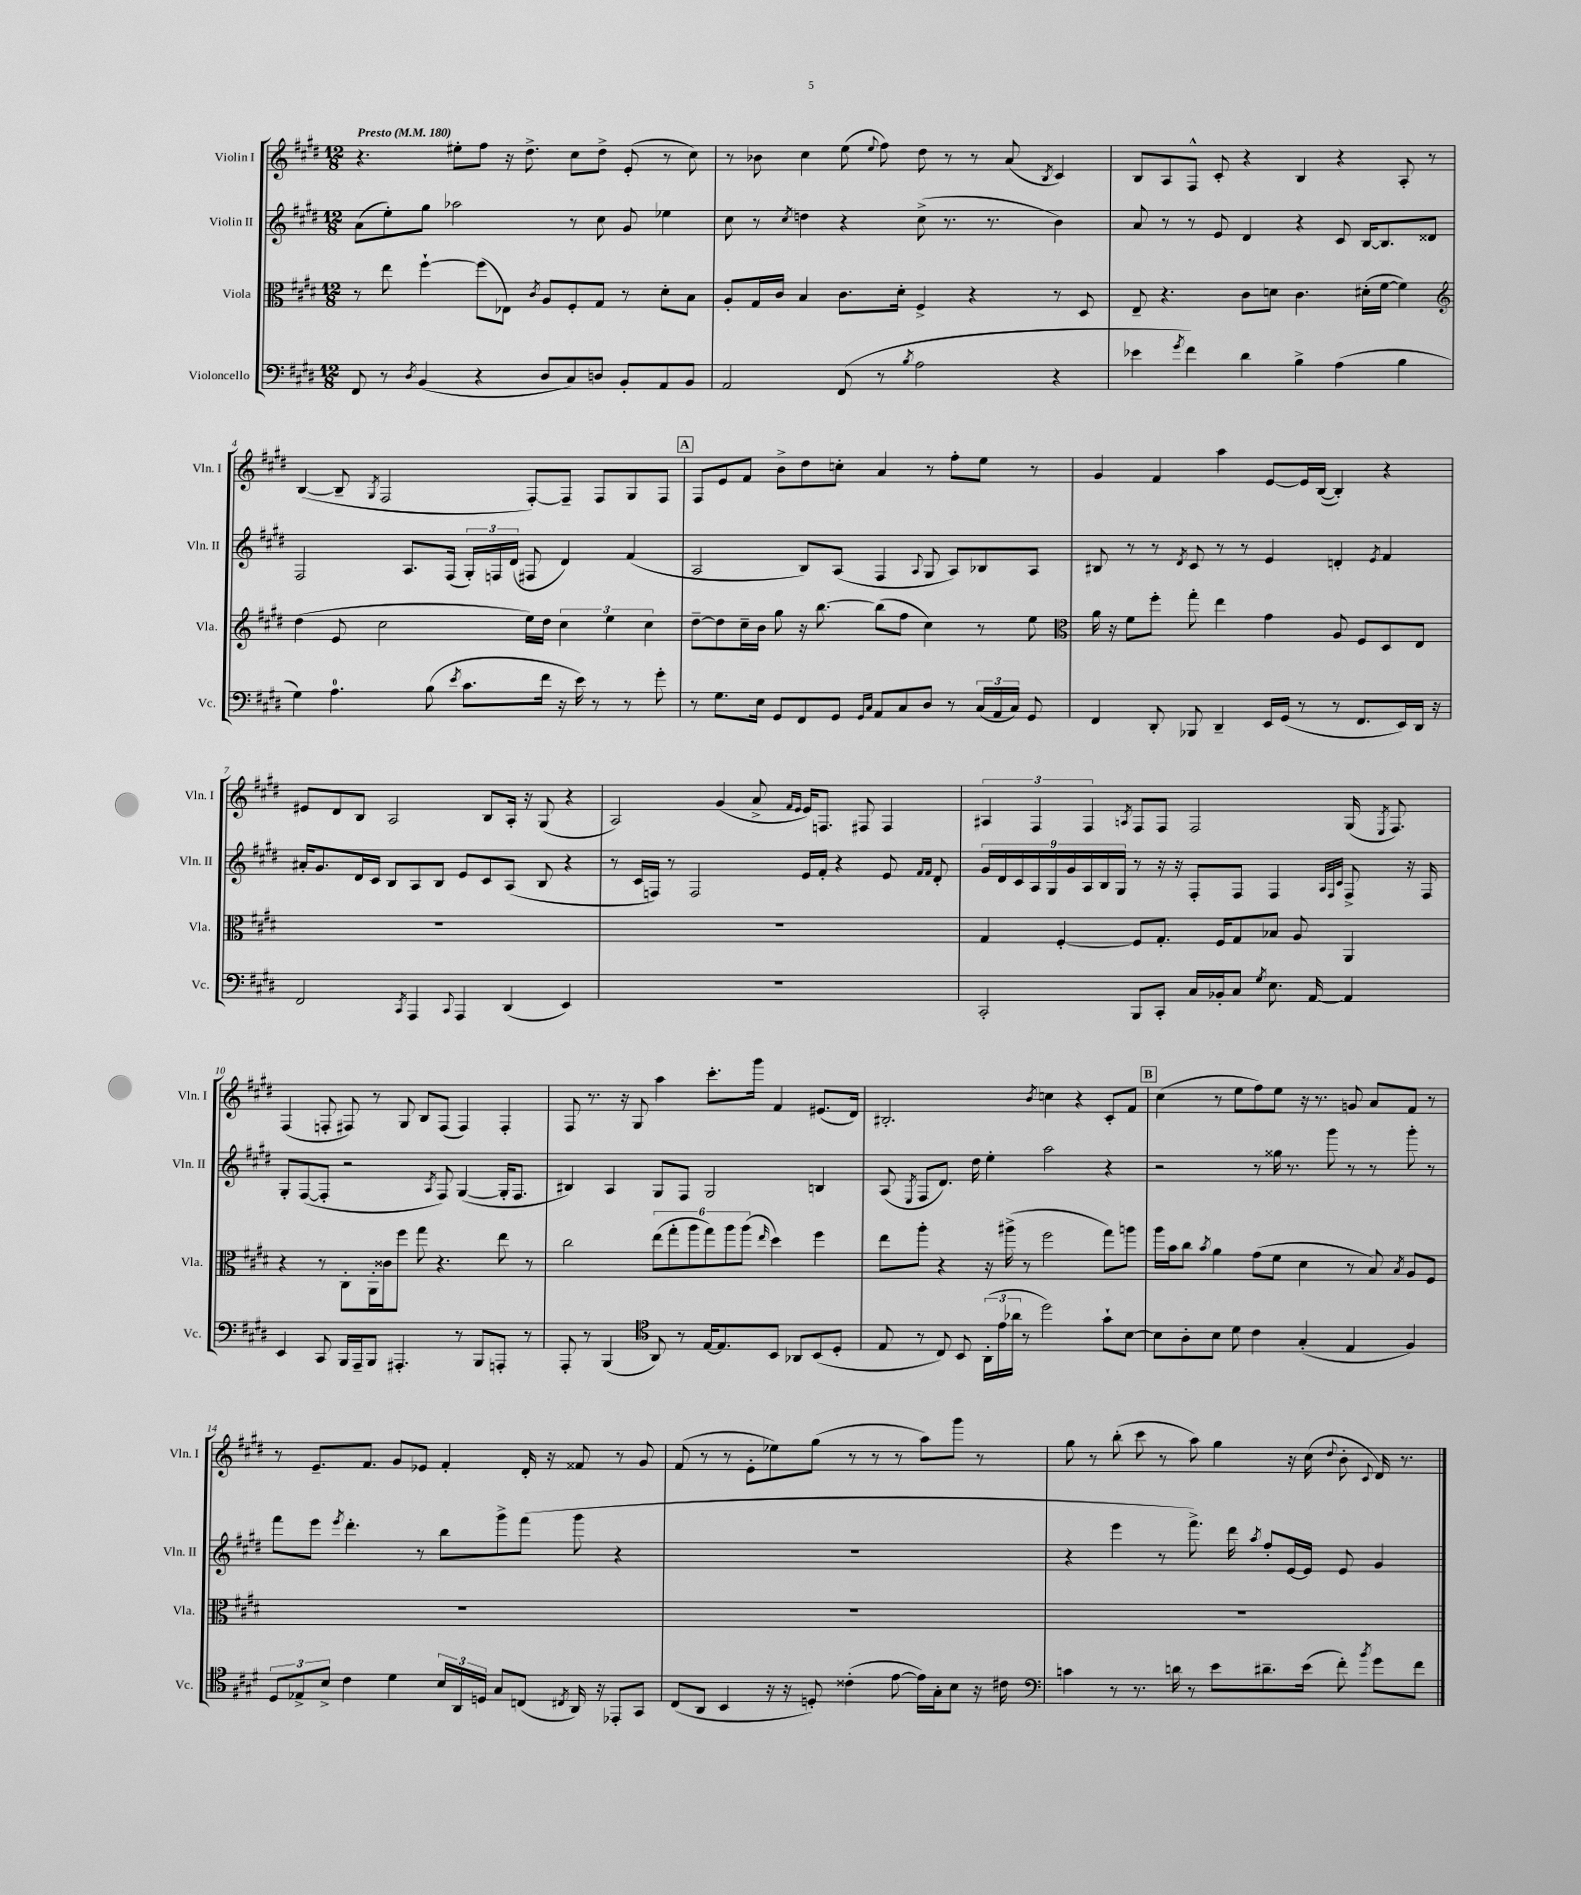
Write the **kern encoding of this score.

**kern	**kern	**kern	**kern
*part4	*part3	*part2	*part1
*staff4	*staff3	*staff2	*staff1
*I"Violoncello	*I"Viola	*I"Violin II	*I"Violin I
*I'Vc.	*I'Vla.	*I'Vln. II	*I'Vln. I
*clefF4	*clefC3	*clefG2	*clefG2
*k[f#c#g#d#]	*k[f#c#g#d#]	*k[f#c#g#d#]	*k[f#c#g#d#]
*M12/8	*M12/8	*M12/8	*M12/8
*MM180	*MM180	*MM180	*MM180
=1	=1	=1	=1
!	!	!	!LO:TX:a:B:t=Presto
8FF#/	8r	(8a\L	4.r
8r	8ee\	8ee'\)	.
8qD#/	.	.	.
(4BB/	[4ff#`\	8gg#\J	.
.	.	2aa-X\	8ee#X'\L
4r	(8ff#\L]	.	8ff#\J
.	8E-X\J)	.	16r
.	.	.	8.dd#^\
.	8qc#/	.	.
8D#/L	8A/L	.	.
8C#/)	8F#'/	8r	8cc#\L
8Dn/J	8G#/J	8cc#\	8dd#^\J
8BB'/L	8r	8g#/	(8e'/
8AA/	8d#'\L	4ee-X\	8r
8BB/J	8B\J	.	8cc#\)
=2	=2	=2	=2
2AA/	8A'/L	8cc#\	8r
.	16G#/L	8r	8b-X\
.	16c#/JJ	.	.
.	.	8qcc#/	.
.	4B/	4ddn\	4cc#\
(8FF#/	8.c#\L	4r	(8ee\
.	.	.	8qqee/
8r	.	.	8ff#\)
.	16d#'\Jk	.	.
8qB/	.	.	.
2A\	4F#^/	(8cc#^\	8dd#\
.	.	8.r	8r
.	4r	.	8r
.	.	8.r	.
.	.	.	(8a/
.	.	.	8qB/
4r	8r	4b\)	4c#/)
.	8D#/	.	.
=3	=3	=3	=3
4e-X\	8E~/	8a/	8B/L
.	4.r	8r	8A/
8qg#/	.	.	.
4f#\)	.	8r	8F#^^/J
.	.	8e/	8c#'/
4d#\	8c#\L	4d#/	4r
.	8dn\J	.	.
4B^\	4.c#\	4r	4B/
(4A\	.	8c#/	4r
.	(16d#X'\LL	[16B/KL	.
.	[16f#\JJ	8.B/]	.
4B\	4f#\])	.	8A'/
.	.	8d##X/J	8r
!!LO:LB:g=z
=4	=4	=4	=4
*	*clefG2	*	*
4G#\)	(4dd#\	2F#/	([4B/
4.A\	8e/	.	8B~/]
.	.	.	8qG#/
.	2cc#\	.	2F#/
.	.	8.A/L	.
(8B\	.	.	.
.	.	(16F#/Jk	.
8qe/	.	.	.
8.c#\L	.	24G#'/LL)	.
.	.	24Fn/	.
.	.	(24d#/JJ	.
.	16ee\LL)	8F#X/	[8F#'/L)
16f#\Jk	16dd#\JJ	.	.
16r	6cc#\	4d#/)	8F#~/J]
16e\)	.	.	.
8r	.	.	8F#/L
.	6ee\	.	.
8r	.	(4f#/	8G#/
.	6cc#\	.	.
8g#'\	.	.	8F#/J
!!LO:REH:place=s1:t=A
=5	=5	=5	=5
8r	[8dd#~\L	2A/	8F#/L
8.G#\L	8dd#\]	.	8e/
.	16cc#~\L	.	8f#/J
16E\Jk	16b\JJ	.	.
8GG#/L	8gg#\	.	8b^\L
8FF#/	16r	8B/L)	8dd#\
.	[8.bb\	.	.
8GG#/J	.	(8A/J	8ccn'\J
16qqGG#/LL	.	.	.
16qqC#/JJ	.	.	.
8AA/L	(8bb\L]	4F#/	4a/
8C#/	8ff#\J	.	.
.	.	8qqA/	.
8D#/J	4cc#\)	8G#/	8r
8r	.	8A/L)	8ff#'\L
(24C#/LL	8r	8B-X/	8ee\J
24AA/	.	.	.
24C#/JJ)	.	.	.
8GG#/	8ee\	8A/J	8r
=6	=6	=6	=6
*	*clefC3	*	*
4FF#/	16a\	8B#X/	4g#/
.	16r	.	.
.	8f#\L	8r	.
8DD#'/	8ff#'\J	8r	4f#/
.	.	8qd#/	.
8BBB-X/	8gg#'\	8c#/	.
4DD#~/	4ee\	8r	4aa\
.	.	8r	.
16EE/LL	4g#\	4e/	[8e/L
(16GG#/JJ	.	.	.
8r	.	.	16e/L]
.	.	.	([16B/JJ
8r	8A/	4dn'/	4B'/])
8.FF#/L	8F#/L	.	.
.	.	8qe/	.
.	8D#/	4f#/	4r
16EE/L)	.	.	.
16DD#/JJ	8E/J	.	.
16r	.	.	.
!!LO:LB:g=z
=7	=7	=7	=7
2FF#/	1.r	16a#X'/KL	8e#X/L
.	.	8.g#/	.
.	.	.	8d#/
.	.	16d#/L	8B/J
.	.	16c#/JJ	.
.	.	8B/L	2A/
8qCC#/	.	.	.
4AAA/	.	8A/	.
.	.	8B/J	.
8qqCC#/	.	.	.
4AAA/	.	8e/L	.
.	.	8c#/	8B/L
(4DD#/	.	(8A/J	16A'/Jk
.	.	.	16r
.	.	8B/	(8G#/
4EE/)	.	4r	4r
=8	=8	=8	=8
1.r	1.r	8r	2A/)
.	.	16c#/LL	.
.	.	16Fn/JJ)	.
.	.	8r	.
.	.	2F/	.
.	.	.	(4g#/
.	.	.	8a^/
.	.	.	16qqf#/LL
.	.	.	16qqe/JJ
.	.	16e/LL	16e/KL)
.	.	16f#'/JJ	8.Fn/J
.	.	4r	.
.	.	.	8F#X/
.	.	8e/	4F#/
.	.	16qqf#/LL	.
.	.	16qqf#/JJ	.
.	.	8d#'/	.
=9	=9	=9	=9
2CC#'/	4G#/	18g#/LL	6A#X/
.	.	18d#/	.
.	.	18c#/	.
.	.	18A/	6F#/
.	.	18G#/	.
.	[4F#'/	.	.
.	.	18g#/	.
.	.	18A/	6F#/
.	.	18B/	.
.	.	18G#/JJ	.
.	.	.	8qAn/
8BBB/L	8F#/L]	8r	8F#/L
8CC#'/J	8.G#'/J	16r	8F#/J
.	.	16r	.
16C#/LL	.	8F#'/L	2F#/
16BB-X'/J	16F#/KL	.	.
8C#/J	8G#/	8F#/J	.
8qG#/	.	.	.
8.E\	8B-X/J	4F#/	.
.	8A/	.	.
[16AA/	.	.	.
.	.	32qqA/LLL	.
.	.	32qqF#/	.
.	.	32qqc#/JJJ	.
4AA/]	4AA/	8F#^/	(16G#/
.	.	.	8qE/
.	.	.	8.F#/)
.	.	16r	.
.	.	16F#/	.
!!LO:LB:g=z
=10	=10	=10	=10
4EE/	4r	8G#'/L	(4F#/
.	.	([8F#/	.
8CC#/	8r	8F#'/J]	8Fn'/
16BBB/LL	8C#'\L	2r	8F#X/)
16AAA~/J	.	.	.
8BBB/J	16AA'\L	.	8r
.	16c##X\J	.	.
4.AAA#X'/	8ff#\J	.	8G#/
.	8gg#\	.	8B/L
.	.	8qA/	.
.	4.r	8F#/)	(8F#/J
8r	.	([4G#/	4F#/)
8BBB/L	.	.	.
8AAAn'/J	8ee\	16G#'/KL]	4F#'/
.	.	8.F#/J	.
8r	8r	.	.
=11	=11	=11	=11
8AAA'/	2cc#\	4B#X/)	8F#/
8r	.	.	8.r
(4BBB/	.	4A/	.
.	.	.	16r
.	.	.	8G#/
*clefC4	*	*	*
8AA/)	(12ee\L	8G#/L	4aa\
.	12gg#'\	.	.
8r	.	8F#/J	.
.	12aa\	.	.
[16E/KL	12gg#\)	2G#/	8.ccc#'\L
8.E/]	.	.	.
.	12aa\	.	.
.	(12aa\J	.	.
.	.	.	16ggg#\Jk
.	16qqee/	.	.
8BB/J	4dd#\)	.	4f#/
8AA-X/L	.	.	.
(8BB/	4ff#\	4Bn/	(8.e#X/L
8D#'/J	.	.	.
.	.	.	16d#/Jk)
=12	=12	=12	=12
8E/	8ee\L	(8A/	2.B#X'/
.	.	8qE/	.
8r	8aa'\J	8F#/L	.
8C#/)	4r	8.d#/J)	.
8BB/	.	.	.
.	.	16dd#\	.
(24AA'\LL	16r	4ee'\	.
24e\	.	.	.
.	(16aa#X^\	.	.
24a-X\JJ	.	.	.
8r	8r	.	.
.	.	.	8qb/
2dd#\)	2ff#\	2aa\	4ccn\
.	.	.	4r
8g#`\L	8gg#\L)	4r	8c#'/L
[8B\J	8aan\J	.	8f#/J
!!LO:REH:place=s1:t=B
=13	=13	=13	=13
8B\L]	16aa\LL	2r	(4cc#\
.	16b\J	.	.
8A'\	8cc#\J	.	.
.	8qb/	.	.
8B\J	4a\	.	8r
8d#\	.	.	8ee\L
4c#\	(8g#\L	8r	8ff#\)
.	8f#\J	16gg##X\	8ee\J
.	.	8.r	.
(4G#'/	4d#\	.	16r
.	.	.	8.r
.	.	8ggg#\	.
4E/	8r	8r	8gn/
.	8B/)	8r	8a/L
.	8qB/	.	.
4F#/)	8A/L	8ggg#'\	8f#/J
.	8F#/J	8r	8r
!!LO:LB:g=z
=14	=14	=14	=14
12D#/L	1.r	8fff#\L	8r
12E-X^/	.	.	.
.	.	8eee\J	8.e~/L
12B^/J	.	.	.
.	.	8qeee/	.
4c#\	.	4.ddd#'\	.
.	.	.	8.f#/J
4d#\	.	.	8g#/L
.	.	8r	8e-X/J
24B/LL	.	8bb\L	4f#'/
24AA/	.	.	.
24Dn/JJ	.	.	.
8G#/L	.	8ggg#^\	.
(8Cn/J	.	(8fff#\J	16d#'/
.	.	.	16r
8qC#X/	.	.	.
16AA/)	.	8ggg#\	8f##X/
16r	.	.	.
8EE-X'/L	.	4r	8r
8GG#/J	.	.	8g#/
=15	=15	=15	=15
(8C#/L	1.r	1.r	(8f#/
8AA/J	.	.	8r
4BB/	.	.	8r
.	.	.	8e'\L
16r	.	.	8ee-X\)
16r	.	.	.
8Dn'/)	.	.	(8gg#\J
(4c##X'\	.	.	8r
.	.	.	8r
[8e\	.	.	8r
16e\LL])	.	.	8aa\L)
16G#'\J	.	.	.
8B\J	.	.	8ggg#\J
16r	.	.	8r
16c#X\	.	.	.
=16	=16	=16	=16
*clefF4	*	*	*
4cn\	1.r	4r	8gg#\
.	.	.	8r
8r	.	4eee\	(8bb'\
8.r	.	.	8ccc#\
.	.	8r	8r
16dn\	.	.	.
8r	.	8.fff#^\)	8aa\)
8e\L	.	.	4gg#\
.	.	16ddd#\	.
.	.	8qaa/	.
8.d#X~\	.	8ff#'/L	.
.	.	[16e/L	16r
(16e\Jk	.	16e/JJ]	(16cc#\
.	.	.	8qqdd#/
8f#'\)	.	8e/	8b'\
8qb/	.	.	8qqc#/
8g#\L	.	4g#/	16d#/)
.	.	.	8.r
8f#\J	.	.	.
==	==	==	==
*-	*-	*-	*-
